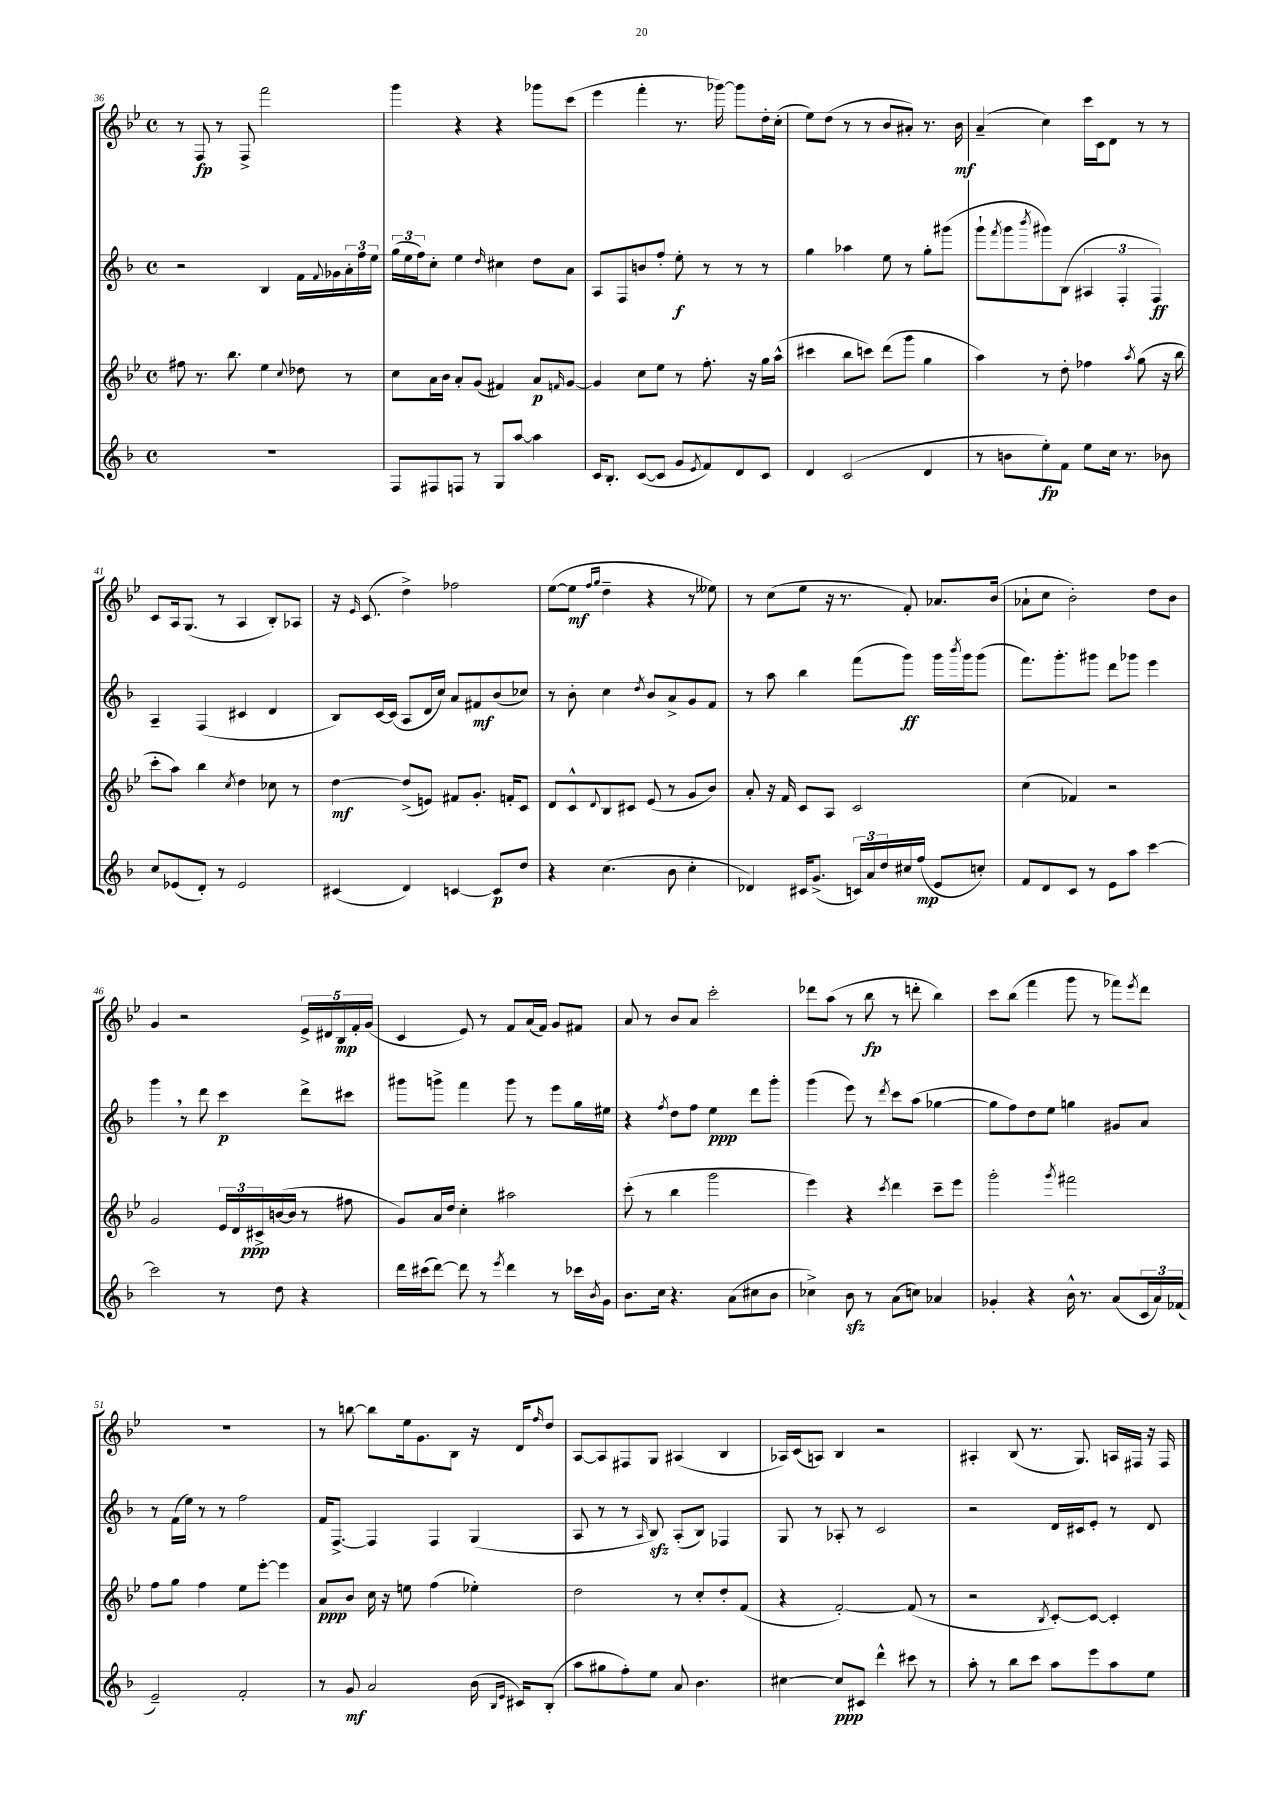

**kern	**dynam	**kern	**dynam	**kern	**dynam	**kern	**dynam
*part4	*part4	*part3	*part3	*part2	*part2	*part1	*part1
*staff4	*staff4	*staff3	*staff3	*staff2	*staff2	*staff1	*staff1
*clefG2	*	*clefG2	*	*clefG2	*	*clefG2	*
*k[b-]	*	*k[b-e-]	*	*k[b-]	*	*k[b-e-]	*
*M4/4	*	*M4/4	*	*M4/4	*	*M4/4	*
*met(c)	*	*met(c)	*	*met(c)	*	*met(c)	*
=36	=36	=36	=36	=36	=36	=36	=36
1r	.	8ff#X\	.	2r	.	8r	.
.	.	8.r	.	.	.	8F/	fp
.	.	.	.	.	.	8r	.
.	.	8.bb-\	.	.	.	.	.
.	.	.	.	.	.	8F^/	.
.	.	4ee-\	.	4B-/	.	2fff\	.
.	.	8qqcc/	.	.	.	.	.
.	.	8dd-X\	.	16f\LL	.	.	.
.	.	.	.	8qqf/	.	.	.
.	.	.	.	16g-X\	.	.	.
.	.	8r	.	24a'\	.	.	.
.	.	.	.	24ff\	.	.	.
.	.	.	.	24ee\JJ	.	.	.
=37	=37	=37	=37	=37	=37	=37	=37
8F/L	.	8cc\L	.	(24gg\LL	.	4ggg\	.
.	.	.	.	24ee\	.	.	.
.	.	.	.	24ff\J)	.	.	.
8F#X/	.	16a\L	.	8cc'\J	.	.	.
.	.	16b-\JJ	.	.	.	.	.
8Fn/J	.	8a'/L	.	4ee\	.	4r	.
8r	.	(8g/J	.	.	.	.	.
.	.	.	.	16qqdd/	.	.	.
8G/L	.	4f#X/)	.	4cc#X\	.	4r	.
[8aa/J	.	.	.	.	.	.	.
4aa\]	.	8a/L	p	8dd\L	.	8ggg-X\L	.
.	.	16qqfn/	.	.	.	.	.
.	.	[8g/J	.	8a\J	.	(8ccc\J	.
=38	=38	=38	=38	=38	=38	=38	=38
16c/KL	.	4g/]	.	8A/L	.	4eee-\	.
8.B-'/J	.	.	.	.	.	.	.
.	.	.	.	8F/	.	.	.
([8c/L	.	8cc\L	.	8bn/	.	4fff'\	.
8c/J]	.	8ee-\J	.	8ff'/J	.	.	.
8g/L	.	8r	.	8ee'\	f	8.r	.
8qe/	.	.	.	.	.	.	.
8f/)	.	8.ff'\	.	8r	.	.	.
.	.	.	.	.	.	[16ggg-X\)	.
8d/	.	.	.	8r	.	8ggg-\L]	.
.	.	16r	.	.	.	.	.
8c/J	.	16gg\LL	.	8r	.	16dd'\L	.
.	.	(16aa^^\JJ	.	.	.	(16cc'\JJ	.
=39	=39	=39	=39	=39	=39	=39	=39
4d/	.	4ccc#X\	.	4gg\	.	8ee-\L)	.
.	.	.	.	.	.	(8dd\J	.
(2c/	.	8bb-\L	.	4aa-X\	.	8r	.
.	.	8cccn\J)	.	.	.	8r	.
.	.	(8ddd\L	.	8ee\	.	8b-/L	.
.	.	8ggg\J	.	8r	.	8a#X'/J)	.
4d/	.	4gg\	.	8gg'\L	.	8.r	.
.	.	.	.	(8ggg#X\J	.	.	.
.	.	.	.	.	.	16b-\	mf
=40	=40	=40	=40	=40	=40	=40	=40
8r	.	4aa\)	.	8ggg`\L	.	(4a~/	.
.	.	.	.	8qfff/	.	.	.
8bn\L	.	.	.	8ggg\	.	.	.
.	.	.	.	8qbbb-/	.	.	.
8ee'\)	fp	8r	.	8ggg#X\)	.	4cc\)	.
8f\J	.	8dd'\	.	(8B-\J	.	.	.
8ee\L	.	4ff-X\	.	6A#X/	.	16ccc\LL	.
.	.	.	.	.	.	16c\J	.
16cc\Jk	.	.	.	.	.	8d\J	.
.	.	.	.	6F'/	.	.	.
8.r	.	.	.	.	.	.	.
.	.	8qaa/	.	.	.	.	.
.	.	(8gg\	.	.	.	8r	.
.	.	.	.	6F/)	ff	.	.
8b-X\	.	16r	.	.	.	8r	.
.	.	16bb-\	.	.	.	.	.
!!LO:LB:g=z
=41	=41	=41	=41	=41	=41	=41	=41
8cc/L	.	8ccc'\L	.	4A~/	.	8c/L	.
(8e-X/	.	8aa\J)	.	.	.	16A/k	.
.	.	.	.	.	.	(8.G/J	.
8d'/J)	.	4bb-\	.	(4F/	.	.	.
8r	.	.	.	.	.	8r	.
.	.	8qcc/	.	.	.	.	.
2e-/	.	4dd\	.	4c#X/	.	4A/	.
.	.	8cc-X\	.	4d/	.	8B-'/L)	.
.	.	8r	.	.	.	8A-X/J	.
=42	=42	=42	=42	=42	=42	=42	=42
(4c#X/	.	[4dd\	mf	8B-/L)	.	16r	.
.	.	.	.	.	.	16qqe-/	.
.	.	.	.	.	.	(8.c/	.
.	.	.	.	[16c/L	.	.	.
.	.	.	.	(16c/JJ]	.	.	.
4d/)	.	(8dd^/L]	.	8A/L	.	4dd^\)	.
.	.	8en/J)	.	16d/L	.	.	.
.	.	.	.	16cc/JJ)	.	.	.
[4cn/	.	8f#X/L	.	8a/L	.	2ff-X\	.
.	.	8.g'/J	.	8f#X/	mf	.	.
8c/L]	p	.	.	(8b-/	.	.	.
.	.	16fn'/KL	.	.	.	.	.
8dd/J	.	8c/J	.	8cc-X/J)	.	.	.
=43	=43	=43	=43	=43	=43	=43	=43
4r	.	8d/L	.	8r	.	([8ee-\L	.
.	.	8c^^/	.	8b-'\	.	8ee-\J]	mf
.	.	.	.	.	.	16qqff/LL	.
.	.	8qqd/	.	.	.	16qqgg/JJ	.
(4.cc\	.	8B-/	.	4cc\	.	4dd~\	.
.	.	8c#X/J	.	.	.	.	.
.	.	.	.	8qdd/	.	.	.
.	.	(8e-/	.	8b-/L	.	4r	.
8b-\	.	8r	.	8a^/	.	.	.
4cc'\	.	8g/L	.	8g/	.	8r	.
.	.	8b-/J)	.	8f/J	.	8ee--X\)	.
=44	=44	=44	=44	=44	=44	=44	=44
4d-X/)	.	8a'/	.	8r	.	8r	.
.	.	16r	.	8aa\	.	(8cc\L	.
.	.	16f/	.	.	.	.	.
16c#X/KL	.	8c/L	.	4bb-\	.	8ee-\J	.
(8.g^/J	.	.	.	.	.	.	.
.	.	8A/J	.	.	.	16r	.
.	.	.	.	.	.	8.r	.
24cn/LL)	.	2c/	.	(8fff\L	.	.	.
24a/	.	.	.	.	.	.	.
24dd/	.	.	.	.	.	.	.
16cc#X/	.	.	.	8ggg\J)	ff	8f'/)	.
(16ff/JJ	mp	.	.	.	.	.	.
8e/L	.	.	.	16ggg\LL	.	8.a-X/L	.
.	.	.	.	8qbbb-/	.	.	.
.	.	.	.	16ggg\J	.	.	.
8ccn'/J)	.	.	.	(8ggg\J	.	.	.
.	.	.	.	.	.	(16b-/Jk	.
=45	=45	=45	=45	=45	=45	=45	=45
8f/L	.	(4cc\	.	8.fff\L)	.	8a-X`\L	.
8d/	.	.	.	.	.	8cc\J	.
.	.	.	.	8.ggg'\	.	.	.
8c/J	.	4f-X/)	.	.	.	2b-'\)	.
8r	.	.	.	8ggg#X\J	.	.	.
8e\L	.	2r	.	8ddd\L	.	.	.
8aa\J	.	.	.	8ggg-X\J	.	.	.
[4ccc\	.	.	.	4eee\	.	8dd\L	.
.	.	.	.	.	.	8b-\J	.
!!LO:LB:g=z
=46	=46	=46	=46	=46	=46	=46	=46
2ccc\]	.	2g/	.	4ggg,\	.	4g/	.
.	.	.	.	8r	.	2r	.
.	.	.	.	8ddd\	.	.	.
8r	.	24e-/LL	.	4ccc\	p	.	.
.	.	24d/	.	.	.	.	.
.	.	24c#X^/	ppp	.	.	.	.
8dd\	.	([16bn/	.	.	.	.	.
.	.	16b/JJ]	.	.	.	.	.
4r	.	8r	.	8ddd^\L	.	20e-^/LL	.
.	.	.	.	.	.	20d#X/	.
.	.	.	.	.	.	20B-/	mp
.	.	8ff#X\	.	8ccc#X\J	.	.	.
.	.	.	.	.	.	20f'/	.
.	.	.	.	.	.	(20g/JJ	.
=47	=47	=47	=47	=47	=47	=47	=47
16ddd\LL	.	8g/L)	.	8ggg#X\L	.	4c/	.
(16ccc#X\J	.	.	.	.	.	.	.
[8ddd\J)	.	16a/L	.	8gggn^\J	.	.	.
.	.	16dd/JJ	.	.	.	.	.
8ddd\]	.	4cc'\	.	4fff\	.	8e-/)	.
8r	.	.	.	.	.	8r	.
8qeee/	.	.	.	.	.	.	.
4ddd\	.	2aa#X\	.	8ggg\	.	8f/L	.
.	.	.	.	8r	.	(16a/L	.
.	.	.	.	.	.	16f/JJ)	.
8r	.	.	.	8eee\L	.	8g/L	.
16ccc-X\LL	.	.	.	16gg\L	.	8f#X/J	.
8qb-/	.	.	.	.	.	.	.
16g\JJ	.	.	.	16ee#X\JJ	.	.	.
=48	=48	=48	=48	=48	=48	=48	=48
8.b-\L	.	(8ccc'\	.	4r	.	8a/	.
.	.	8r	.	.	.	8r	.
16cc\Jk	.	.	.	.	.	.	.
.	.	.	.	8qff/	.	.	.
4.r	.	4bb-\	.	8dd\L	.	8b-/L	.
.	.	.	.	8ff\J	.	8a/J	.
.	.	2ggg\	.	4ee\	ppp	2ccc'\	.
(8a\L	.	.	.	.	.	.	.
8cc#X\	.	.	.	8ddd\L	.	.	.
8b-\J	.	.	.	8ggg'\J	.	.	.
=49	=49	=49	=49	=49	=49	=49	=49
4cc-X^\)	.	4eee-\)	.	(4ggg\	.	8ddd-X\L	.
.	.	.	.	.	.	(8aa\J	.
8b-zz\	.	4r	.	8eee\)	.	8r	.
8r	.	.	.	8r	.	8bb-\	fp
.	.	8qccc/	.	8qddd/	.	.	.
(8a\L	.	4ddd\	.	8ccc\L	.	8r	.
8ccn\J)	.	.	.	(8aa\J	.	8dddn'\	.
4a-X/	.	8ccc~\L	.	[4gg-X\	.	4bb-\)	.
.	.	8eee-\J	.	.	.	.	.
=50	=50	=50	=50	=50	=50	=50	=50
4g-X'/	.	2ggg'\	.	8gg-\L]	.	8ccc\L	.
.	.	.	.	8ff\)	.	(8bb-\J	.
4r	.	.	.	8dd\	.	4fff\	.
.	.	.	.	8ee\J	.	.	.
.	.	8qggg/	.	.	.	.	.
16b-^^\	.	2fff#X\	.	4ggn\	.	8ggg\	.
8.r	.	.	.	.	.	.	.
.	.	.	.	.	.	8r	.
(8a/L	.	.	.	8g#X/L	.	8fff-X\L)	.
.	.	.	.	.	.	8qeee-/	.
24c/L	.	.	.	8a/J	.	8ddd\J	.
24a/)	.	.	.	.	.	.	.
(24f-X/JJ	.	.	.	.	.	.	.
!!LO:LB:g=z
=51	=51	=51	=51	=51	=51	=51	=51
2e~/)	.	8ff\L	.	8r	.	1r	.
.	.	8gg\J	.	(16f\LL	.	.	.
.	.	.	.	16ee\JJ)	.	.	.
.	.	4ff\	.	8r	.	.	.
.	.	.	.	8r	.	.	.
2f'/	.	8ee-\L	.	2ff\	.	.	.
.	.	[8eee-'\J	.	.	.	.	.
.	.	4eee-\]	.	.	.	.	.
=52	=52	=52	=52	=52	=52	=52	=52
8r	.	8a/L	ppp	16f/KL	.	8r	.
.	.	.	.	[8.F^/J	.	.	.
8g/	mf	8b-/J	.	.	.	[8bbn\	.
2a/	.	16cc\	.	4F/]	.	8bb\L]	.
.	.	16r	.	.	.	.	.
.	.	8een\	.	.	.	16ee-\k	.
.	.	.	.	.	.	8.g\	.
.	.	(4ff\	.	4F/	.	.	.
.	.	.	.	.	.	8B-\J	.
(16b-\	.	4ee-X'\)	.	(4G/	.	16r	.
16qqB-/LL	.	.	.	.	.	.	.
16qqe/JJ	.	.	.	.	.	.	.
16c#X/KL)	.	.	.	.	.	16d/KL	.
.	.	.	.	.	.	16qqff/	.
(8B-'/J	.	.	.	.	.	8dd/J	.
=53	=53	=53	=53	=53	=53	=53	=53
8aa\L	.	2dd\	.	8A/	.	[8A/L	.
8gg#X\	.	.	.	8r	.	8A/]	.
8ff'\)	.	.	.	8r	.	8F#X/	.
.	.	.	.	16qqA/	.	.	.
8ee\J	.	.	.	8B-zz/)	.	8G/J	.
8a/	.	8r	.	(8A'/L	.	(4A#X/	.
4.b-\	.	8cc'/L	.	8B-/J)	.	.	.
.	.	8dd'/	.	4F-X/	.	4B-/	.
.	.	(8f/J	.	.	.	.	.
=54	=54	=54	=54	=54	=54	=54	=54
[4cc#X\	.	4r	.	8G/	.	16A-X/LL)	.
.	.	.	.	.	.	(16c/J	.
.	.	.	.	8r	.	8An/J)	.
8cc#/L]	ppp	[2f'/)	.	8A-X'/	.	4B-/	.
8c#X/J	.	.	.	8r	.	.	.
4ddd^^\	.	.	.	2c/	.	2r	.
8ccc#X\	.	(8f/]	.	.	.	.	.
8r	.	8r	.	.	.	.	.
=55	=55	=55	=55	=55	=55	=55	=55
8aa'\	.	2r	.	2r	.	4A#X'/	.
8r	.	.	.	.	.	.	.
8bb-\L	.	.	.	.	.	(8B-/	.
8ccc\J	.	.	.	.	.	8.r	.
.	.	8qB-/	.	.	.	.	.
8aa\L	.	[8c'/L)	.	16d/LL	.	.	.
.	.	.	.	16c#X/J	.	8.G/)	.
8eee\	.	8c/J_	.	8e'/J	.	.	.
8aa\	.	4c'/]	.	8r	.	16An/LL	.
.	.	.	.	.	.	16F#X/JJ	.
8ee\J	.	.	.	8d/	.	16r	.
.	.	.	.	.	.	16F#/	.
==	==	==	==	==	==	==	==
*-	*-	*-	*-	*-	*-	*-	*-
